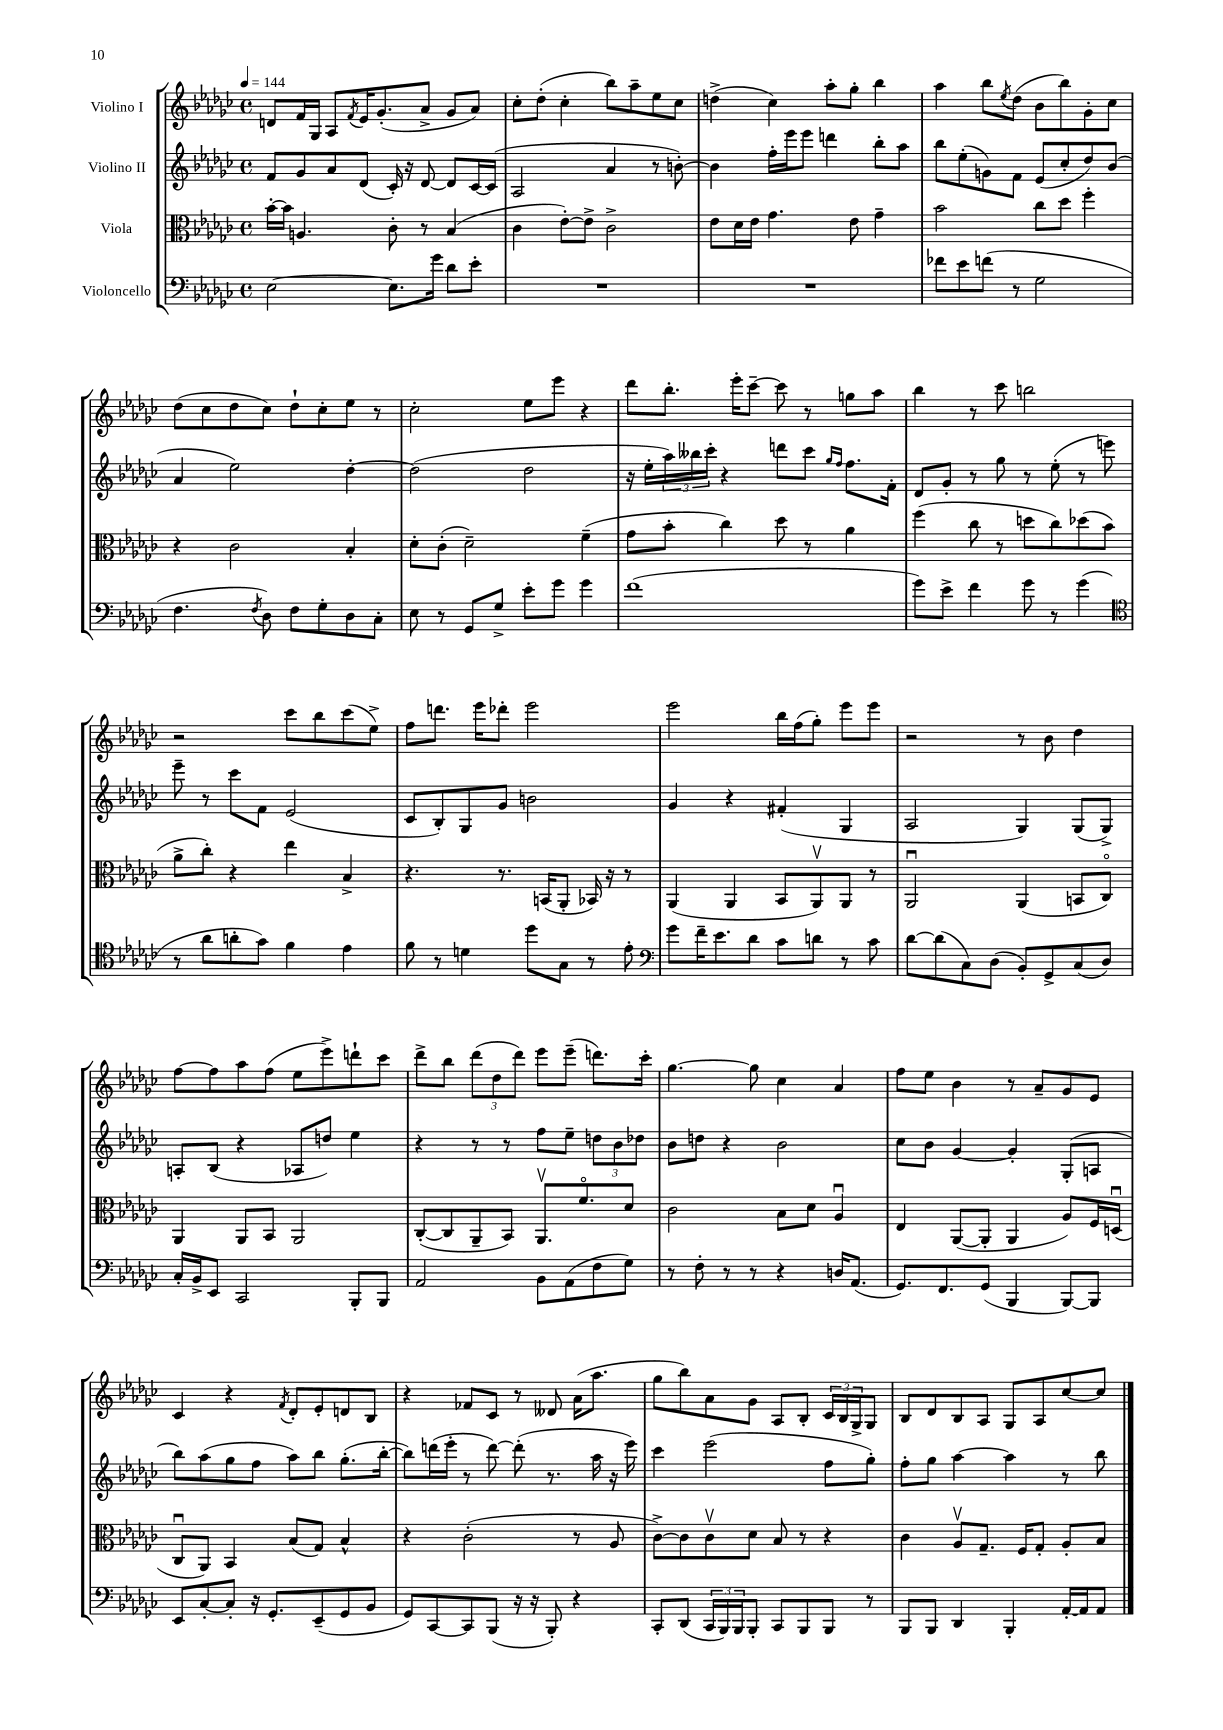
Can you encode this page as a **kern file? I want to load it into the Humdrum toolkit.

**kern	**kern	**kern	**kern
*part4	*part3	*part2	*part1
*staff4	*staff3	*staff2	*staff1
*I"Violoncello	*I"Viola	*I"Violino II	*I"Violino I
*clefF4	*clefC3	*clefG2	*clefG2
*k[b-e-a-d-g-c-]	*k[b-e-a-d-g-c-]	*k[b-e-a-d-g-c-]	*k[b-e-a-d-g-c-]
*M4/4	*M4/4	*M4/4	*M4/4
*met(c)	*met(c)	*met(c)	*met(c)
*MM144	*MM144	*MM144	*MM144
=1	=1	=1	=1
[2E-\	[16b-'\LL	8f/L	8dn/L
.	16b-\JJ]	.	.
.	4.An/	8g-/	16f/L
.	.	.	16G-/JJ
.	.	8a-/	8A-/L
.	.	.	8qf/
.	.	(8d-/J	16e-/K
.	.	.	(8.g-'/
8.E-\L]	8c-'\	16c-'/)	.
.	.	16r	.
.	8r	[8d-/	8a-^/J
16g-\Jk	.	.	.
8d-\L	(4B-/	8d-/L]	8g-/L
8e-'\J	.	[16c-/L	8a-/J)
.	.	(16c-/JJ]	.
=2	=2	=2	=2
1r	4c-\	2A-/	8cc-'\L
.	.	.	(8dd-'\J
.	[8e-'\L)	.	4cc-'\
.	8e-^\J]	.	.
.	2c-^\	4a-/	8bb-\L)
.	.	.	8aa-~\
.	.	8r	8ee-\
.	.	[8bn'\)	8cc-\J
=3	=3	=3	=3
1r	8e-\L	4b\]	(4ddn^\
.	16d-\L	.	.
.	16e-\JJ	.	.
.	4.g-\	16ff'\LL	4cc-\)
.	.	16eee-\J	.
.	.	8eee-\J	.
.	.	4dddn\	8aa-'\L
.	8e-\	.	8gg-'\J
.	4g-~\	8bb-'\L	4bb-\
.	.	8aa-\J	.
=4	=4	=4	=4
8f-X\L	2b-\	8bb-\L	4aa-\
8e-\	.	(8ee-'\	.
(8fn\J	.	8gn\)	8bb-\L
.	.	.	8qee-/
8r	.	8f\J	(8dd-\J
2G-\	8cc-\L	(8e-/L	8b-\L
.	8dd-\J	8cc-'/	8bb-\)
.	4ff'\	8dd-/)	8g-'\
.	.	(8b-/J	8cc-\J
!!LO:LB:g=z
=5	=5	=5	=5
4.F\	4r	4a-/	(8dd-\L
.	.	.	8cc-\
.	2c-\	2ee-\)	8dd-\
8qF/	.	.	.
8D-\)	.	.	8cc-\J)
8F\L	.	.	8dd-`\L
8G-'\	.	.	8cc-'\
8D-\	4B-'/	[4dd-'\	8ee-\J
8C-'\J	.	.	8r
=6	=6	=6	=6
8E-\	8d-'\L	(2dd-\]	2cc-'\
8r	(8c-'\J	.	.
8GG-/L	2d-~\)	.	.
8G-^/J	.	.	.
8e-'\L	.	2dd-\	8ee-\L
8g-\J	.	.	8eee-\J
4g-\	(4f~\	.	4r
=7	=7	=7	=7
(1f	8g-\L	16r	8ddd-\L
.	.	16ee-'\LL	.
.	8b-'\J	24aa-\)	8.bb-'\J
.	.	24bb--X\	.
.	.	24ccc-'\JJ	.
.	4cc-\)	4r	.
.	.	.	16eee-'\KL
.	.	.	[8ccc-~\J
.	8dd-\	8dddn\L	8ccc-\]
.	8r	8ccc-\J	8r
.	.	16qqgg-/LL	.
.	.	16qqff/JJ	.
.	4a-\	8.ff\L	8ggn\L
.	.	.	8aa-\J
.	.	16f'\Jk	.
=8	=8	=8	=8
8g-\L)	(4ff\	8d-/L	4bb-\
8e-^\J	.	8g-'/J	.
4f\	8cc-\	8r	8r
.	8r	8gg-\	8ccc-\
8g-\	8ddn\L	8r	2bbn\
8r	8cc-\)	(8ee-'\	.
(4g-\	(8dd-X\	8r	.
.	8b-\J	8eeen\)	.
!!LO:LB:g=z
=9	=9	=9	=9
*clefC4	*	*	*
8r	8a-^\L	8eee-~\	2r
8a-\L	8cc-'\J)	8r	.
8an'\	4r	8ccc-\L	.
8g-\J)	.	8f\J	.
4f\	4ee-\	(2e-/	8ccc-\L
.	.	.	8bb-\
4e-\	4B-^/	.	(8ccc-\
.	.	.	8ee-^\J)
=10	=10	=10	=10
8f\	4.r	8c-/L	8ff\L
8r	.	8B-'/)	8.dddn\J
4dn\	.	8G-/	.
.	.	.	16eee-\KL
.	8.r	8g-/J	8ddd-X'\J
8dd-\L	.	2bn\	2eee-\
.	(16BBn/KL	.	.
8G-\J	8AA-'/J	.	.
8r	16BB-X/)	.	.
.	16r	.	.
8e-'\	8r	.	.
=11	=11	=11	=11
*clefF4	*	*	*
8g-\L	(4AA-/	4g-/	2eee-\
16f~\K	.	.	.
8.e-\	.	.	.
.	4AA-/	4r	.
8d-\J	.	.	.
8c-\L	8BB-/L	(4f#X'/	16bb-\LL
.	.	.	(16ff\J
8dn\J	8AA-v/)	.	8gg-'\J)
8r	8AA-/J	4G-/	8eee-\L
8c-\	8r	.	8eee-\J
=12	=12	=12	=12
[8d-\L	2AA-u/	2A-/	2r
(8d-\]	.	.	.
8C-\)	.	.	.
(8D-\J	.	.	.
8BB-'/L)	(4AA-/	4G-/)	8r
8GG-^/	.	.	8b-\
(8C-/	8BBn/L	(8G-/L	4dd-\
8D-/J)	8C-/J)	8G-^/J)	.
!!LO:LB:g=z
=13	=13	=13	=13
16C-'/LL	4AA-/	8An'/L	[8ff\L
16BB-^/J	.	.	.
8EE-/J	.	(8B-/J	8ff\]
2CC-/	8AA-/L	4r	8aa-\
.	8BB-/J	.	(8ff\J
.	2AA-/	8A-X/L	8ee-\L
.	.	8ddn/J)	8eee-^\)
8BBB-'/L	.	4ee-\	8dddn`\
8BBB-/J	.	.	8ccc-\J
=14	=14	=14	=14
2AA-/	([8C-'/L	4r	8ddd-^\L
.	8C-/]	.	8bb-\J
.	8AA-~/	8r	(12ddd-\L
.	.	.	12dd-\
.	8BB-/J)	8r	.
.	.	.	12ddd-\J)
8BB-\L	8.AA-v/L	8ff\L	8eee-\L
(8AA-\	.	8ee-~\J	(8eee-~\J
.	8.f/	.	.
8F\	.	12ddn\L	8.dddn\L)
.	.	12b-\	.
8G-\J)	8d-/J	.	.
.	.	12dd-X\J	.
.	.	.	16ccc-'\Jk
=15	=15	=15	=15
8r	2c-\	8b-\L	[4.gg-\
8F'\	.	8ddn\J	.
8r	.	4r	.
8r	.	.	8gg-\]
4r	8B-\L	2b-\	4cc-\
.	8d-\J	.	.
16Dn/KL	4A-u/	.	4a-/
(8.AA-/J	.	.	.
=16	=16	=16	=16
8.GG-/L)	4E-/	8cc-\L	8ff\L
.	.	8b-\J	8ee-\J
8.FF/	.	.	.
.	([8AA-/L	[4g-/	4b-\
(8GG-/J	8AA-'/J]	.	.
4BBB-/	4AA-/	4g-'/]	8r
.	.	.	8a-~/L
[8BBB-/L)	8A-/L)	(8G-'/L	8g-/
8BBB-/J]	16F/L	8An/J	8e-/J
.	(16Dnu/JJ	.	.
!!LO:LB:g=z
=17	=17	=17	=17
8EE-/L	8C-u/L	8bb-\L)	4c-/
[8C-'/	8AA-/J)	(8aa-\	.
8C-'/J]	4BB-/	8gg-\	4r
16r	.	8ff\J	.
8.GG-'/L	.	.	.
.	.	.	8qf/
.	(8B-/L	8aa-\L)	8d-'/L
(8EE-~/	8G-/J)	8bb-\J	8e-'/
8GG-/	4B-^^/	(8.gg-'\L	8dn/
8BB-/J	.	.	8B-/J
.	.	[16bb-'\Jk	.
=18	=18	=18	=18
8GG-/L)	4r	8bb-\L])	4r
[8CC-/	.	(16dddn\L	.
.	.	16eee-'\JJ	.
8CC-/]	(2c-'\	8r	8f-X/L
(8BBB-/J	.	[8ddd\)	8c-/J
16r	.	(8ddd'\]	8r
16r	.	.	.
8BBB-'/)	.	8.r	8d--X/
4r	8r	.	(16a-\KL
.	.	16aa-\	8.aa-\J
.	8A-/	16r	.
.	.	16eee-\)	.
=19	=19	=19	=19
8CC-'/L	[8c-^\L)	4ccc-\	8gg-\L
(8DD-/J	8c-\]	.	8bb-\)
24CC-/LL	8c-v\	(2eee-\	8a-\
24BBB-/)	.	.	.
24BBB-/J	.	.	.
8BBB-'/J	8d-\J	.	8g-\J
8CC-/L	8B-/	.	8A-/L
8BBB-/	8r	.	8B-'/J
8BBB-/J	4r	8ff\L	24c-/LL
.	.	.	24B-/
.	.	.	24G-^/J
8r	.	8gg-'\J)	8G-/J
=20	=20	=20	=20
8BBB-/L	4c-\	8ff'\L	8B-/L
8BBB-/J	.	8gg-\J	8d-/
4DD-/	8A-v/L	[4aa-\	8B-/
.	8.G-~/J	.	8A-/J
4BBB-'/	.	4aa-\]	8G-/L
.	16F/KL	.	.
.	8G-'/J	.	8A-/
[16AA-'/LL	8A-'/L	8r	[8cc-/
16AA-/J]	.	.	.
8AA-/J	8B-/J	8bb-\	8cc-/J]
==	==	==	==
*-	*-	*-	*-
